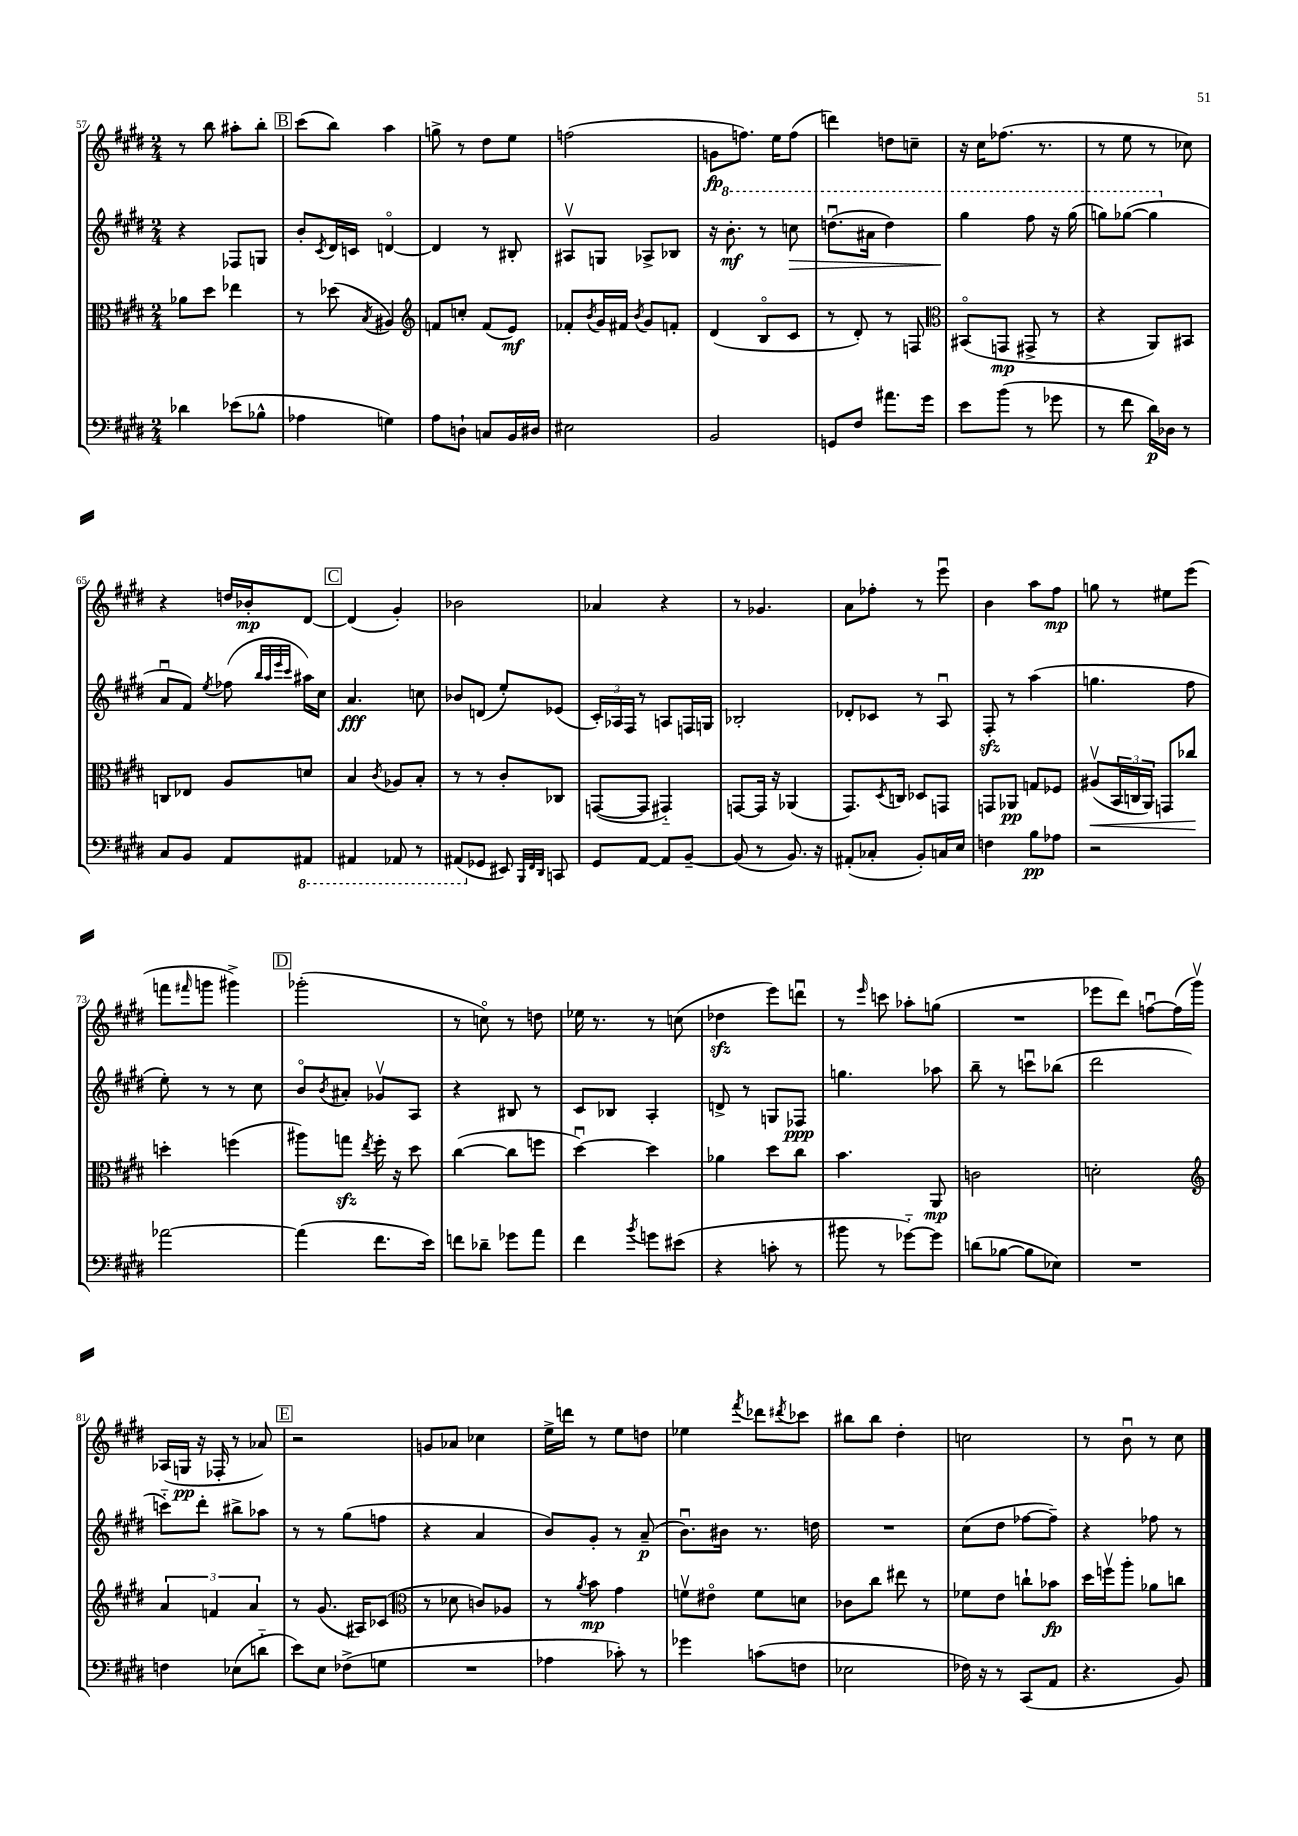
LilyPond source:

<<
\new StaffGroup <<
\new Staff = "s0" {
    \clef treble \key e \major \numericTimeSignature \time 2/4
    r8 b''8 ais''8-. b''8-. |
    \mark \markup { \box "B" } cis'''8( b''8) a''4 |
    g''8-> r8 dis''8 e''8 |
    f''2( |
    g'8\fp f''8.) e''16 f''8( |
    d'''4) d''8 c''8-- |
    r16 cis''16 fes''8.( r8. |
    r8 e''8 r8 ces''8) |
    r4 d''16 bes'16-.\mp dis'8~ |
    \mark \markup { \box "C" } dis'4( gis'4-.) |
    bes'2 |
    aes'4 r4 |
    r8 ges'4. |
    a'8 fes''8-. r8 e'''8\downbow |
    b'4 a''8 fis''8\mp |
    g''8 r8 eis''8 e'''8( |
    f'''8 \grace { fis'''16 } g'''8 gis'''4->) |
    \mark \markup { \box "D" } ges'''2-.( |
    r8 c''8\flageolet) r8 d''8 |
    ees''16 r8. r8 c''8( |
    des''4\sfz e'''8) d'''8\downbow |
    r8 \grace { e'''16 } c'''8 aes''8-. g''8( |
    R2 |
    ees'''8 dis'''8) f''8~\downbow f''16( gis'''16\upbow) |
    aes16( g16\pp r16 fes16-. r8 aes'8) |
    \mark \markup { \box "E" } r2 |
    g'8 aes'8 ces''4 |
    e''16-> d'''16 r8 e''8 d''8 |
    ees''4 \acciaccatura { fis'''8 } des'''8 \acciaccatura { dis'''8 } ces'''8 |
    bis''8 bis''8 dis''4-. |
    c''2 |
    r8 b'8\downbow r8 cis''8 \bar "|." |
}
\new Staff = "s1" {
    \clef treble \key e \major \numericTimeSignature \time 2/4
    r4 fes8 g8 |
    \mark \markup { \box "B" } b'8-. \acciaccatura { cis'8 } dis'16 c'16 d'4~\flageolet |
    d'4 r8 bis8-. |
    ais8\upbow g8 aes8-> bes8 |
    r16 \ottava #1 b''8.-.\mf r8 c'''8\> |
    d'''8.\downbow( ais''16 d'''4) |
    gis'''4\! fis'''8 r16 gis'''16( |
    g'''8) ges'''8~( ges'''4 \ottava #0 |
    a'8\downbow fis'8) \acciaccatura { e''8 } fes''8( \grace { b''32 a''32 e'''32 cis'''32 } ais''16) cis''16 |
    \mark \markup { \box "C" } a'4.\fff c''8 |
    bes'8 d'8( e''8-.) ees'8( |
    \tuplet 3/2 { cis'16-.) aes16 fis16 } r8 a8 f16 g16 |
    bes2-. |
    des'8-. ces'8 r8 a8\downbow |
    fis8-.\sfz r8 a''4( |
    g''4. fis''8 |
    e''8-.) r8 r8 cis''8 |
    \mark \markup { \box "D" } b'8\flageolet \acciaccatura { b'8 } ais'8-. ges'8\upbow a8 |
    r4 bis8 r8 |
    cis'8 bes8 a4-. |
    d'8-> r8 g8 fes8\ppp |
    g''4. aes''8 |
    b''8-- r8 c'''8\downbow bes''8( |
    dis'''2 |
    c'''8-_) dis'''8-. bis''8-> aes''8 |
    \mark \markup { \box "E" } r8 r8 gis''8( f''8 |
    r4 a'4 |
    b'8) gis'8-. r8 a'8--\p( |
    b'8.\downbow) bis'16 r8. d''16 |
    R2 |
    cis''8( dis''8 fes''8~ fes''8--) |
    r4 fes''8 r8 \bar "|." |
}
\new Staff = "s2" {
    \clef alto \key e \major \numericTimeSignature \time 2/4
    aes'8 dis''8 ees''4 |
    \mark \markup { \box "B" } r8 des''8( \acciaccatura { b8 } ais4) |
    \clef treble f'8 c''8-. f'8( e'8\mf) |
    fes'8-. \acciaccatura { b'8 } gis'16 fis'16 \acciaccatura { b'8 } gis'8 f'8-. |
    dis'4( b8\flageolet cis'8 |
    r8 dis'8-.) r8 f8 |
    \clef alto bis,8\flageolet( g,8\mp gis,8-> r8 |
    r4 a,8) bis,8 |
    c8 ees8 a8 d'8 |
    \mark \markup { \box "C" } b4 \acciaccatura { cis'8 } aes8 b8-. |
    r8 r8 cis'8-. ces8 |
    g,8~( g,8 gis,4-_) |
    g,8~ g,16 r16 aes,4( |
    gis,8.) \acciaccatura { dis8 } c16 des8 g,8 |
    g,8 aes,8\pp g8 fes8 |
    ais8\upbow\<( \tuplet 3/2 { b,16 c16 a,16) } g,8 ces''8\! |
    d''4-. f''4( |
    \mark \markup { \box "D" } ais''8) g''8\sfz \acciaccatura { e''8 } fis''16-. r16 dis''8 |
    cis''4~( cis''8 f''8 |
    dis''4~\downbow) dis''4 |
    aes'4 dis''8 cis''8 |
    b'4. a,8\mp |
    c'2 |
    d'2-. |
    \clef treble \tuplet 3/2 { a'4 f'4 a'4 } |
    \mark \markup { \box "E" } r8 gis'8.( ais16) ces'8( |
    \clef alto r8 des'8 c'8) aes8 |
    r8 \acciaccatura { a'8 } b'8\mp gis'4 |
    f'8\upbow eis'8\flageolet f'8 d'8 |
    ces'8 cis''8 eis''8 r8 |
    fes'8 e'8 c''8-! bes'8\fp |
    dis''16 f''16\upbow a''8-. aes'8 c''8 \bar "|." |
}
\new Staff = "s3" {
    \clef bass \key e \major \numericTimeSignature \time 2/4
    des'4 ees'8( bes8-^ |
    \mark \markup { \box "B" } aes4 g4) |
    a8 d8-! c8 b,16 dis16 |
    eis2 |
    b,2 |
    g,8 fis8 ais'8. gis'16 |
    e'8 b'8( r8 ges'8 |
    r8 fis'8 dis'16\p) des16 r8 |
    cis8 b,8 a,8 \ottava #-1 ais,,8 |
    \mark \markup { \box "C" } ais,,4 aes,,8 r8 |
    ais,,8( \ottava #0 ges,8 eis,8) \grace { b,,32 fis,32 dis,32 } c,8 |
    gis,8 a,8~ a,8 b,8~-- |
    b,8( r8 b,8.) r16 |
    ais,8-.( ces8-. b,8-.) c16 e16 |
    f4 b8\pp aes8 |
    r2 |
    aes'2~ |
    \mark \markup { \box "D" } aes'4( fis'8. e'16) |
    f'8 des'8-- ges'8 a'8 |
    fis'4 \acciaccatura { b'8 } g'8 eis'8( |
    r4 c'8-. r8 |
    bis'8 r8 ges'8~-_) ges'8 |
    d'8( bes8~ bes8 ees8) |
    R2 |
    f4 ees8( d'8-_ |
    \mark \markup { \box "E" } e'8) e8 fes8->( g8 |
    R2 |
    aes4 ces'8-.) r8 |
    ges'4 c'8( f8 |
    ees2 |
    fes16) r16 r8 cis,8( a,8 |
    r4. b,8) \bar "|." |
}
>>
>>
\layout { \context { \Score currentBarNumber = #57 } }
